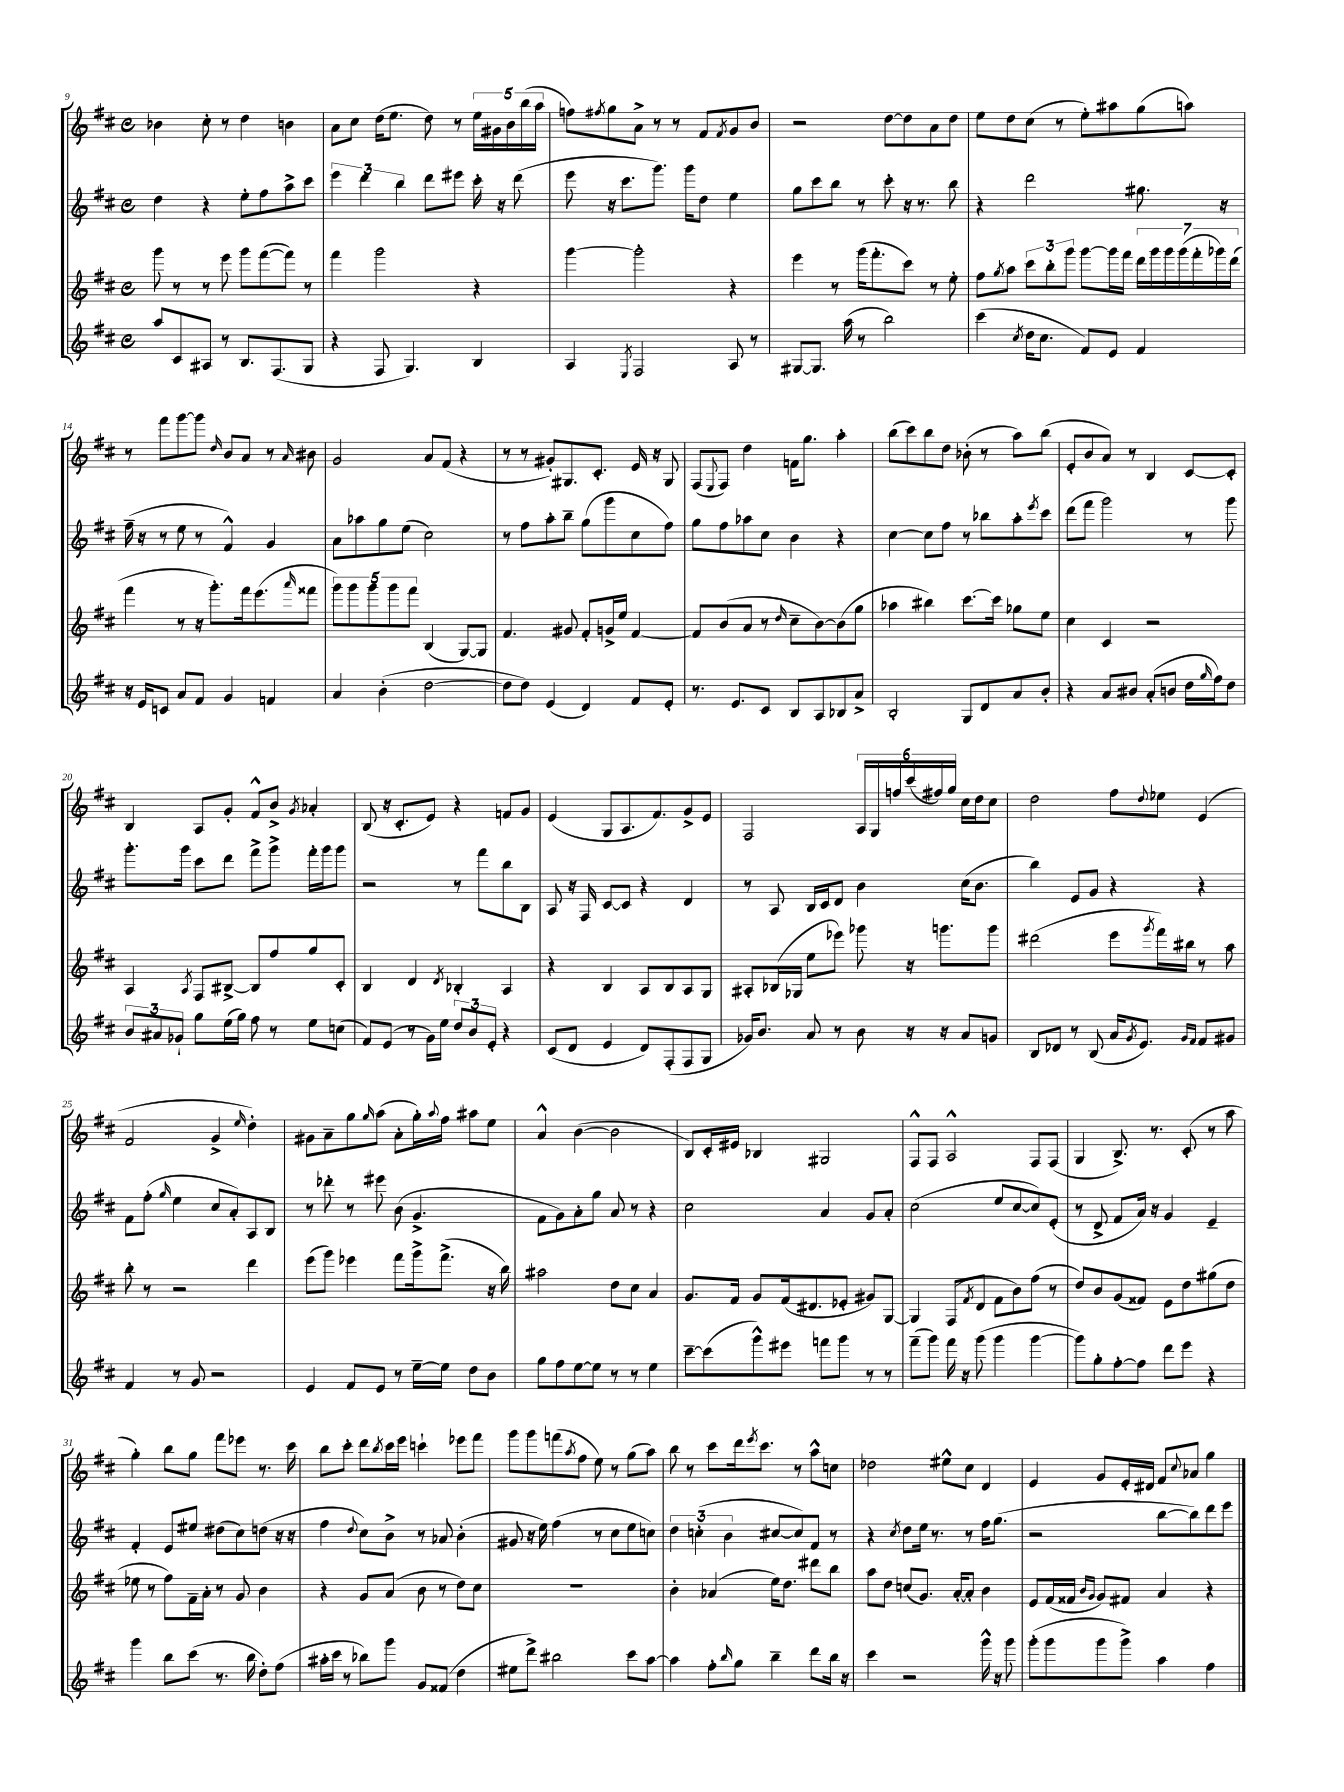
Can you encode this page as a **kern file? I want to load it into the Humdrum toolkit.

**kern	**kern	**kern	**kern
*part4	*part3	*part2	*part1
*staff4	*staff3	*staff2	*staff1
*clefG2	*clefG2	*clefG2	*clefG2
*k[f#c#]	*k[f#c#]	*k[f#c#]	*k[f#c#]
*M4/4	*M4/4	*M4/4	*M4/4
*met(c)	*met(c)	*met(c)	*met(c)
=9	=9	=9	=9
8aa/L	8ggg\	4dd\	4b-X\
8c#/	8r	.	.
8A#X/J	8r	4r	8cc#'\
8r	8eee\	.	8r
8.B/L	8ggg\L	8ee'\L	4dd\
.	([8fff#\	8ff#\	.
(8.F#/	.	.	.
.	8fff#\J])	8aa^\	4bn\
8G/J	8r	8ccc#\J	.
=10	=10	=10	=10
4r	4fff#\	6eee\	8a\L
.	.	.	8cc#\J
.	.	6ddd\	.
8F#/	2ggg\	.	(16dd\KL
.	.	.	8.ee\J
.	.	6bb\	.
4.G/)	.	.	.
.	.	8ddd\L	8dd\)
.	.	8eee#X\J	8r
4B/	4r	16ccc#'\	20ee\LL
.	.	.	20g#X\
.	.	16r	.
.	.	.	20b\
.	.	(8ddd\	.
.	.	.	(20bb\
.	.	.	20aa\JJ
=11	=11	=11	=11
4A/	[4ggg\	8eee\	8ffn\L)
.	.	.	8qff#X/
.	.	16r	8gg\
.	.	8.ccc#\L	.
8qE/	.	.	.
2F#/	2ggg'\]	.	8a^\J
.	.	8.ggg\J)	8r
.	.	.	8r
.	.	16ggg\KL	.
.	.	8dd\J	8f#/L
.	.	.	8qf#/
8A/	4r	4ee\	8g/
8r	.	.	8b/J
=12	=12	=12	=12
[8G#X/L	4eee\	8gg\L	2r
8.G#/J]	.	8ccc#\	.
.	8r	8bb\J	.
(16aa\	.	.	.
8r	(16ggg\KL	8r	.
.	8.fff#'\	.	.
2bb\)	.	8ccc#'\	[8dd\L
.	8ccc#\J)	16r	8dd\]
.	.	8.r	.
.	8r	.	8a\
.	8ee'\	8bb\	8dd\J
=13	=13	=13	=13
(4ccc#\	8ff#\L	4r	8ee\L
.	8qgg/	.	.
.	8aa\J	.	8dd\
8qcc#/	.	.	.
16dd\KL	12ccc#\L	2ddd\	(8cc#\J
8.cc#\J	.	.	.
.	12bb'\	.	.
.	.	.	8r
.	12ggg\J	.	.
8f#/L)	[8ggg\L	.	8ee'\L)
8e/J	16ggg\L]	.	8aa#X\
.	16fff#\JJ	.	.
4f#/	28ddd\LL	8.gg#X\	(8gg\
.	28ggg\	.	.
.	28ggg\	.	.
.	(28ggg\	.	.
.	.	.	8aan\J)
.	28fff#'\	.	.
.	28ggg-X\)	.	.
.	.	16r	.
.	(28ddd\JJ	.	.
!!LO:LB:g=z
=14	=14	=14	=14
16r	4fff#\	(16ff#~\	8r
16e/KL	.	16r	.
8cn/J	.	8r	8fff#\L
8a/L	8r	8ee\	[8ggg\
8f#/J	16r	8r	8ggg\J]
.	8.ggg'\L)	.	.
.	.	.	16qqdd/
4g/	.	4f#^^/)	8b/L
.	16fff#\k	.	8a/J
.	(8.eee\	.	.
4fn/	.	4g/	8r
.	16qqaaa/	.	16qqa/
.	8fff##X\J	.	8b#X\
=15	=15	=15	=15
4a/	10ggg\L)	8a\L	2g/
.	10ggg\	.	.
.	.	8aa-X\	.
.	10ggg\	.	.
(4b'\	.	8gg\	.
.	10ggg\	.	.
.	.	(8ee\J	.
.	10fff#\J	.	.
[2dd\	(4B/	2cc#\)	8a/L
.	.	.	(8f#/J
.	[8G/L)	.	4r
.	8G/J]	.	.
=16	=16	=16	=16
8dd\L]	4.f#/	8r	8r
8dd\J)	.	8ff#\L	8r
(4e/	.	8aa'\	8g#X'/L)
.	8g#X/	8bb~\J	8.G#X/
4d/)	8f#'/L	(8gg\L	.
.	.	.	8.c#'/J
.	16gn^/L	8ggg\	.
.	16ee/JJ	.	.
8f#/L	[4f#/	8cc#\	16e/
.	.	.	16r
8e'/J	.	8ff#\J)	8G#/
=17	=17	=17	=17
8.r	8f#/L]	8gg\L	(8F#/L
.	.	.	8qqE/
.	(8b/	8ff#\	8F#/J)
8.e/L	.	.	.
.	8a/J	8aa-X\	4dd\
8c#/J	8r	8cc#\J	.
.	16qqdd/	.	.
8B/L	8cc#~\L	4b\	16fn\KL
.	.	.	8.gg\J
8A/	[8b\)	.	.
8B-X/	(8b\]	4r	4aa'\
8a^/J	8gg\J	.	.
=18	=18	=18	=18
2B'/	4aa-X\	[4cc#\	(8bb\L
.	.	.	8ccc#\)
.	4bb#X\)	8cc#\L]	8bb\
.	.	8ff#\J	8dd\J
8G/L	[8.ccc#\L	8r	(8b-X'\
8d/	.	8bb-X\L	8r
.	16ccc#\Jk]	.	.
8a/	8gg-X\L	8aa'\	8aa\L)
.	.	8qeee/	.
8b'/J	8ee\J	8ccc#\J	(8bb\J
=19	=19	=19	=19
4r	4cc#\	(8ddd\L	8e'/L
.	.	8fff#\J	8b/
8a/L	4c#/	2ggg\)	8a/J)
8b#X/J	.	.	8r
(8a'/L	2r	.	4B/
8bn/J	.	.	.
16dd\LL	.	8r	[8c#/L
16qqgg/	.	.	.
16ff#\J)	.	.	.
8dd\J	.	8ggg\	8c#'/J]
!!LO:LB:g=z
=20	=20	=20	=20
12b/L	4A/	8.ggg'\L	4B/
12a#X/	.	.	.
12g-X`/J	.	.	.
.	.	16ggg\Jk	.
.	8qA/	.	.
8gg\L	8F#/L	8ccc#\L	8A/L
(16ee\L	[8B#X^/J	8ddd\J	8g'/J
16gg\JJ)	.	.	.
8ff#\	8B#/L]	8fff#^\L	8f#^^/L
8r	8ff#/	8ggg^\J	8b^/J
.	.	.	8qg/
8ee\L	8gg/	16fff#'\LL	4a-X'/
.	.	16ggg\J	.
(8ccn\J	8c#'/J	8ggg\J	.
=21	=21	=21	=21
8f#/L)	4B/	2r	(8B/
(8e/J	.	.	16r
.	.	.	8.c#'/L
8r	4d/	.	.
16g\LL)	.	.	8e/J)
16ee\JJ	.	.	.
.	8qd/	.	.
12dd/L	4B-X'/	8r	4r
12b/	.	.	.
.	.	8fff#\L	.
12e'/J	.	.	.
4r	4A/	8bb\	8fn/L
.	.	8B\J	8g/J
=22	=22	=22	=22
(8c#/L	4r	8A/	(4e/
8d/J	.	16r	.
.	.	16F#/	.
4e/	4B/	[8c#/L	8G/L
.	.	8c#/J]	8.A/
8d/L)	8A/L	4r	.
.	.	.	8.f#/)
(8F#'/	8B/	.	.
8F#/	8A/	4d/	8g^/
8G/J	8G/J	.	8e/J
=23	=23	=23	=23
16g-X/KL)	8A#X'/L	8r	2F#/
8.b/J	.	.	.
.	(16B-X/L	8A/	.
.	16G-X/JJ	.	.
8a/	8ee\L	16B/LL	.
.	.	16c#/J	.
8r	8eee-X\J)	8d/J	.
8b\	8ggg-X\	4b\	24A/LL
.	.	.	24G/
.	.	.	24ffn/
16r	16r	.	(24ccc#/
.	.	.	24ff#X/)
16r	8.gggn\L	.	.
.	.	.	24gg/JJ
8a/L	.	(16cc#\KL	16cc#\LL
.	.	8.b\J	16dd\J
8gn/J	8ggg\J	.	8cc#\J
=24	=24	=24	=24
8B/L	(2ddd#X\	4bb\)	2dd\
8d-X/J	.	.	.
8r	.	8e/L	.
(8B/	.	8g/J	.
16a/KL	8eee\L	4r	8ff#\L
8qg/	.	.	.
8.e/J)	.	.	.
.	8qggg/	.	8qqdd/
.	16fff#\L)	.	8ee-X\J
.	16bb#X\JJ	.	.
16qqg/LL	.	.	.
16qqf#/JJ	.	.	.
8f#/L	8r	4r	(4e/
8g#X/J	8aa\	.	.
!!LO:LB:g=z
=25	=25	=25	=25
4f#/	8bb'\	8f#\L	2f#/
.	8r	(8ff#'\J	.
.	.	16qqgg/	.
8r	2r	4ee\	.
8g/	.	.	.
2r	.	8cc#/L	4g^/
.	.	8a'/)	.
.	.	.	16qqee/
.	4ddd\	8A/	4dd'\)
.	.	8B/J	.
=26	=26	=26	=26
4e/	(8eee\L	8r	8g#X\L
.	8ggg\J)	8ddd-X'\	8a~\
8f#/L	4eee-X\	8r	8gg\
.	.	.	16qqgg/
8e/J	.	8eee#X\	(8aa\J
8r	8fff#\L	(8b\	8a'\L
[16ee~\LL	16ggg^\k	4.g^/	16gg'\L)
.	.	.	8qqaa/
16ee\JJ]	(8.fff#^\J	.	16ff#\JJ
8dd\L	.	.	8aa#X\L
8b\J	16r	.	8ee\J
.	16bb\)	.	.
=27	=27	=27	=27
8gg\L	2aa#X\	8f#\L	4a^^/
8ff#\	.	8g\)	.
[8ee\	.	8a'\	([4b\
8ee\J]	.	8gg\J	.
8r	8dd\L	8a/	2b\]
8r	8cc#\J	8r	.
4ee\	4a/	4r	.
=28	=28	=28	=28
[8ccc#~\L	8.g/L	2cc#\	8B/L)
(8ccc#\]	.	.	16c#'/L
.	16f#/Jk	.	16e#X/JJ
8ggg^^\)	8g/L	.	4B-X/
8eee#X\J	(16f#/k	.	.
.	8.d#X/	.	.
8fffn\L	.	4a/	2G#X/
8ggg\J	8e-X'/J	.	.
8r	8g#X/L)	8g/L	.
8r	[8G/J	8a'/J	.
=29	=29	=29	=29
(8fff#~\L	4G/]	(2cc#\	8F#^^/L
8ggg\J)	.	.	8F#/J
16fff#\	(8F#/L	.	2A^^/
16r	.	.	.
.	8qf#/	.	.
(8ggg\	8d/J	.	.
4ggg\	8f#\L	8ee/L	.
.	8b\)	[8cc#/	.
[4ggg\	(8ff#\J	8cc#/])	8F#/L
.	8r	(8e'/J	(8F#/J
=30	=30	=30	=30
8ggg\L])	8dd/L)	8r	4G/
8gg'\	8b/	8d^/	.
[8ff#'\	(8g/	8f#/L	8.B^/)
8ff#\J]	8f##X/J)	16a/Jk)	.
.	.	16r	8.r
8ddd\L	8e\L	4g/	.
8eee\J	8dd\	.	(8c#'/
4r	(8gg#X\	4e~/	8r
.	8dd\J	.	8aa\
!!LO:LB:g=z
=31	=31	=31	=31
4ggg\	8ee-X\	4f#'/	4gg'\)
.	8r	.	.
8bb\L	8ff#\L)	8e/L	8bb\L
(8ccc#\J	16f#~\L	8ee#X/J	8gg\J
.	16a'\JJ	.	.
8.r	8r	(8dd#X\L	8fff#\L
.	8g/	8cc#\)	8eee-X\J
16bb\	.	.	.
8dd'\L)	4b\	(8ddn\J	8.r
(8ff#\J	.	16r	.
.	.	16r	16ccc#\
=32	=32	=32	=32
16aa#X'\LL	4r	4ff#\	8bb\L
16ccc#\JJ	.	.	.
8r	.	.	8ccc#'\J
.	.	8qqdd/	.
8bb-X\L)	8g/L	8cc#\L)	8ddd\L
.	.	.	8qbb/
8ggg\J	(8a/J	8b^\J	16ccc#\L
.	.	.	16eee\JJ
8g/L	8b\	8r	4cccn`\
(8f##X/J	8r	8a-X/	.
4dd\	8dd\L)	(4b'\	8eee-X\L
.	8cc#\J	.	8fff#\J
=33	=33	=33	=33
8ee#X\L	1r	8g#X/	8ggg\L
8ddd^\J)	.	16r	8ggg\
.	.	16ee\)	.
2bb#X\	.	(4ff#\	(8fffn\
.	.	.	8qaa/
.	.	.	8ff#\J
.	.	8r	8ee\)
.	.	8cc#\L	8r
8ccc#\L	.	8ee\	(8gg\L
[8aa\J	.	8ccn\J)	8aa\J)
=34	=34	=34	=34
4aa\]	4b'\	6dd\	8bb\
.	.	.	8r
.	.	(6ccn'\	.
8ff#'\L	(4a-X/	.	8ccc#\L
.	.	6b\	.
16qqbb/	.	.	.
8gg\J	.	.	16ddd\k
.	.	.	8qeee/
.	.	.	8.ccc#\J
4bb~\	16ee\KL)	[8cc#X/L	.
.	8.dd\J	.	.
.	.	8cc#/])	8r
8ddd\L	8ddd#X\L	8f#/J	8aa^^\L
16bb\Jk	8bb\J	8r	8ccn\J
16r	.	.	.
=35	=35	=35	=35
4ccc#\	8aa\L	4r	2dd-X\
.	8dd\J	.	.
.	.	8qcc#/	.
2r	(8ccn/L	8dd\L	.
.	8.g/J)	16ee\Jk	.
.	.	8.r	.
.	.	.	8ee#X^^\L
.	[16a'/KL	.	.
.	8a'/J]	8r	8cc#\J
16ggg^^\	4b\	16ff#\KL	4d/
16r	.	(8.gg\J	.
8ggg\	.	.	.
=36	=36	=36	=36
(8ggg'\L	8e/L	2r	4e/
8ggg\	(16f#/L	.	.
.	16f##X/JJ	.	.
.	16qqb/LL	.	.
.	16qqg/JJ	.	.
8ggg\	8g/L)	.	8g/L
8ggg^\J)	8f#X/J	.	16e'/L
.	.	.	16d#X/JJ
4aa\	4a/	[8bb\L	8f#/L
.	.	.	8qqcc#/
.	.	8bb\])	8a-X/J
4ff#\	4r	8ddd\	4gg\
.	.	8eee\J	.
==	==	==	==
*-	*-	*-	*-
